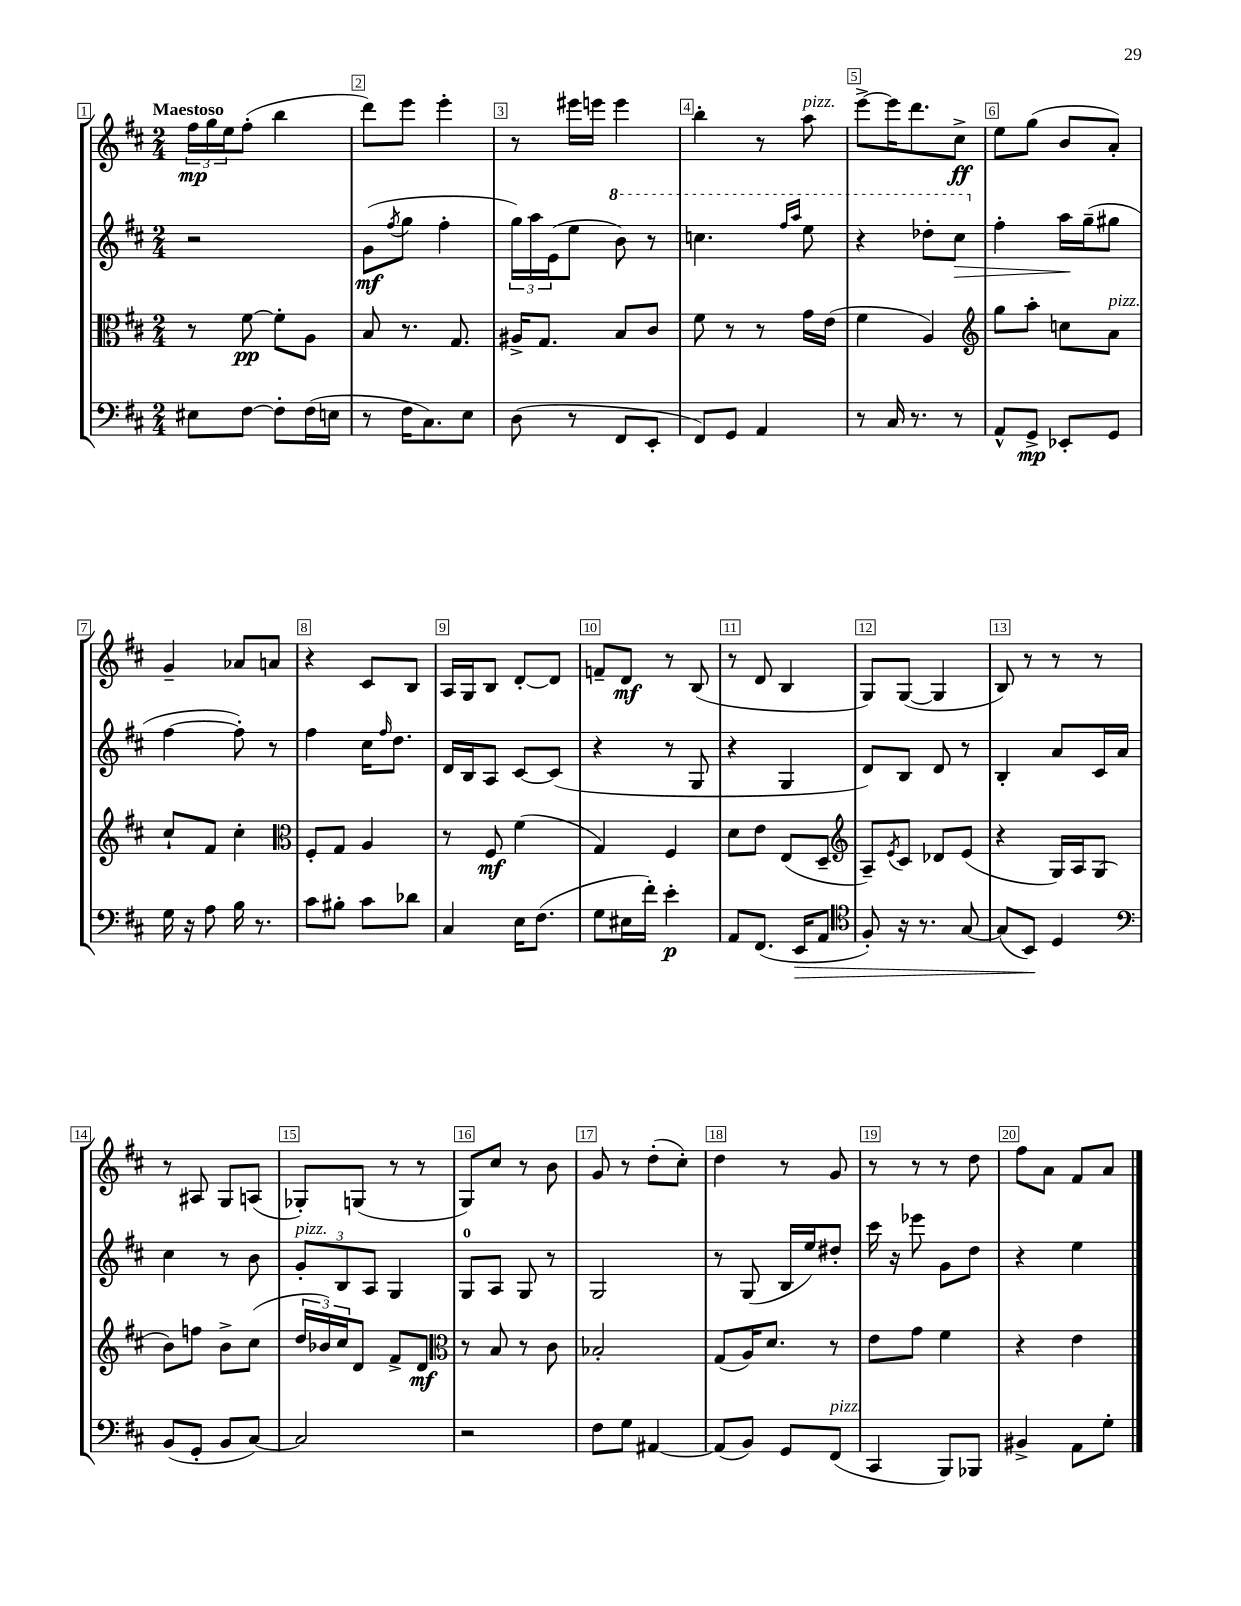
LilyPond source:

<<
\new StaffGroup <<
\new Staff = "s0" {
    \clef treble \key d \major \numericTimeSignature \time 2/4 \tempo "Maestoso"
    \tuplet 3/2 { fis''16\mp g''16 e''16 } fis''8-.( b''4 |
    d'''8) e'''8 e'''4-. |
    r8 eis'''16 e'''16 e'''4 |
    b''4-. r8 a''8^\markup { \italic "pizz." } |
    e'''8~-> e'''16 d'''8. cis''8->\ff |
    e''8 g''8( b'8 a'8-.) |
    g'4-- aes'8 a'8 |
    r4 cis'8 b8 |
    a16 g16 b8 d'8~-. d'8 |
    f'8-- d'8\mf r8 b8( |
    r8 d'8 b4 |
    g8) g8~( g4 |
    b8) r8 r8 r8 |
    r8 ais8 g8 a8( |
    ges8-.) g8( r8 r8 |
    g8) cis''8 r8 b'8 |
    g'8 r8 d''8-.( cis''8-.) |
    d''4 r8 g'8 |
    r8 r8 r8 d''8 |
    fis''8 a'8 fis'8 a'8 \bar "|." |
}
\new Staff = "s1" {
    \clef treble \key d \major \numericTimeSignature \time 2/4
    r2 |
    g'8\mf( \acciaccatura { fis''8 } g''8 fis''4-. |
    \tuplet 3/2 { g''16) a''16 e'16( } e''8 \ottava #1 b''8) r8 |
    c'''4. \grace { fis'''16 a'''16 } e'''8 |
    r4 des'''8-. cis'''8\> \ottava #0 |
    fis''4-. a''16\! g''16--( gis''8 |
    fis''4~ fis''8-.) r8 |
    fis''4 cis''16 \grace { fis''16 } d''8. |
    d'16 b16 a8 cis'8~ cis'8( |
    r4 r8 g8 |
    r4 g4 |
    d'8) b8 d'8 r8 |
    b4-. a'8 cis'16 a'16 |
    cis''4 r8 b'8 |
    \tuplet 3/2 { g'8-.^\markup { \italic "pizz." } b8 a8 } g4 |
    g8-0 a8 g8 r8 |
    g2 |
    r8 g8( b16 e''16) dis''8-. |
    cis'''16 r16 ees'''8 g'8 d''8 |
    r4 e''4 \bar "|." |
}
\new Staff = "s2" {
    \clef alto \key d \major \numericTimeSignature \time 2/4
    r8 fis'8~\pp fis'8-. a8 |
    b8 r8. g8. |
    ais16-> g8. b8 cis'8 |
    fis'8 r8 r8 g'16 e'16( |
    fis'4 a4) |
    \clef treble g''8 a''8-. c''8 a'8^\markup { \italic "pizz." } |
    cis''8-! fis'8 cis''4-. |
    \clef alto fis8-. g8 a4 |
    r8 fis8\mf fis'4( |
    g4) fis4 |
    d'8 e'8 e8( d8-- |
    \clef treble a8--) \acciaccatura { e'8 } cis'8 des'8 e'8( |
    r4 g16) a16 g8( |
    b'8) f''8 b'8-> cis''8( |
    \tuplet 3/2 { d''16 bes'16) cis''16 } d'8 fis'8-> d'8\mf |
    \clef alto r8 b8 r8 cis'8 |
    bes2-. |
    g8( a16) d'8. r8 |
    e'8 g'8 fis'4 |
    r4 e'4 \bar "|." |
}
\new Staff = "s3" {
    \clef bass \key d \major \numericTimeSignature \time 2/4
    eis8 fis8~ fis8-. fis16( e16 |
    r8 fis16 cis8.) e8 |
    d8( r8 fis,8 e,8-. |
    fis,8) g,8 a,4 |
    r8 cis16 r8. r8 |
    a,8-^ g,8->\mp ees,8-. g,8 |
    g16 r16 a8 b16 r8. |
    cis'8 bis8-. cis'8 des'8 |
    cis4 e16 fis8.( |
    g8 eis16 fis'16-.) e'4-.\p |
    a,8 fis,8.( e,16\> a,8 |
    \clef tenor fis8-.) r16 r8. g8~ |
    g8( b,8\!) d4 |
    \clef bass b,8( g,8-. b,8 cis8~) |
    cis2 |
    r2 |
    fis8 g8 ais,4~ |
    ais,8( b,8) g,8 fis,8^\markup { \italic "pizz." }( |
    cis,4 b,,8) bes,,8 |
    bis,4-> a,8 g8-. \bar "|." |
}
>>
>>
\layout { \context { \Score \override BarNumber.break-visibility = ##(#f #t #t) barNumberVisibility = #all-bar-numbers-visible \override BarNumber.stencil = #(make-stencil-boxer 0.1 0.3 ly:text-interface::print) } }
